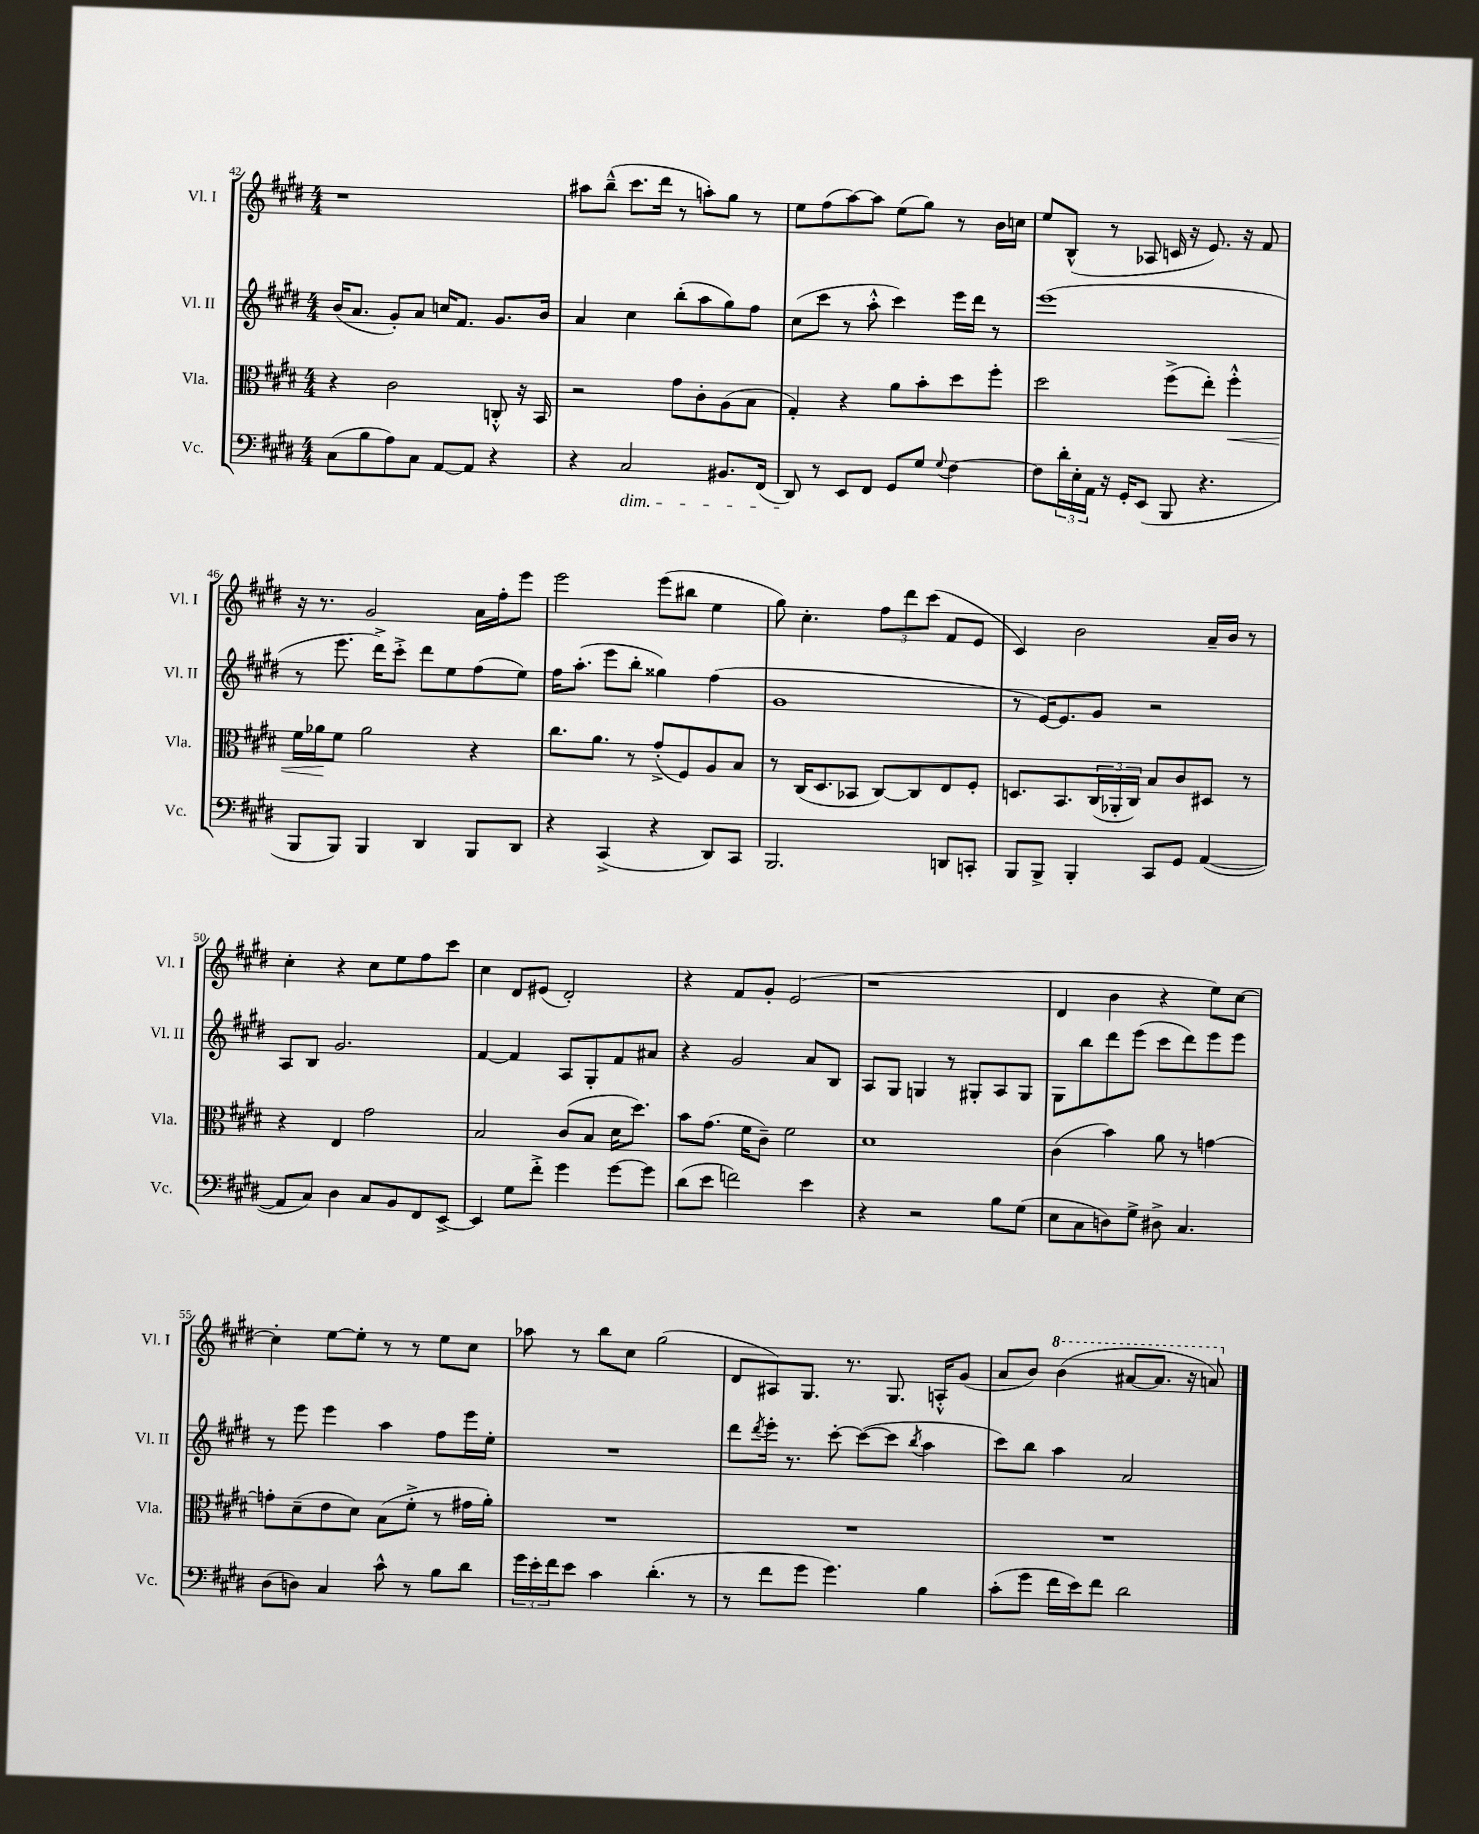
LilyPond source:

<<
\new StaffGroup <<
\new Staff = "s0" \with { instrumentName = "Vl. I" shortInstrumentName = "Vl. I" } {
    \clef treble \key e \major \numericTimeSignature \time 4/4
    r1 |
    ais''8 b''8---^( cis'''8. dis'''16 r8 a''8-.) gis''8 r8 |
    e''8 fis''8( a''8~) a''8 e''8( gis''8) r8 b'16 c''16 |
    e''8 b8-^( r8 aes8 c'16 r16 e'8.) r16 fis'8 |
    r16 r8. gis'2 a'16 fis''16-. e'''8 |
    e'''2 e'''8( bis''8 e''4 |
    gis''8) cis''4.-. \tuplet 3/2 { fis''8 dis'''8 cis'''8( } fis'8 e'8 |
    cis'4) b'2 a'16-- b'16 r8 |
    cis''4-. r4 cis''8 e''8 fis''8 cis'''8 |
    cis''4 dis'8 eis'8( dis'2-.) |
    r4 fis'8 gis'8-. e'2( |
    r1 |
    dis'4 b'4 r4 e''8) cis''8~ |
    cis''4-. e''8~ e''8-. r8 r8 e''8 cis''8 |
    aes''8 r8 b''8 cis''8 gis''2( |
    dis'8 ais8) gis8. r8. gis8. a16-.-^ gis'8( |
    a'8 b'8) \ottava #1 b''4( ais''8~ ais''8. r16 a''8) \ottava #0 \bar "|." |
}
\new Staff = "s1" \with { instrumentName = "Vl. II" shortInstrumentName = "Vl. II" } {
    \clef treble \key e \major \numericTimeSignature \time 4/4
    b'16( a'8. gis'8-.) a'8 c''16 fis'8. gis'8. b'16 |
    a'4 cis''4 b''8-.( a''8 gis''8) fis''8 |
    cis''8( cis'''8 r8 a''8-.-^ cis'''4) e'''16 dis'''16 r8 |
    e'''1( |
    r8 e'''8. dis'''16->) cis'''8-.-> dis'''8 e''8 fis''8( e''8) |
    fis''16 a''8.-.( e'''8 b''8-. gisis''4) fis''4( |
    gis'1 |
    r8 e'16~) e'8. gis'8 r2 |
    a8 b8 gis'2. |
    fis'4~ fis'4 a8 gis8-. fis'8 ais'8 |
    r4 gis'2 a'8 b8 |
    a8 gis8 g4 r8 gis8-. a8 gis8 |
    gis8 b''8 dis'''8 e'''8( cis'''8 dis'''8) e'''8 e'''8 |
    r8 e'''8 e'''4 a''4 fis''8 e'''16 e''16-. |
    R1 |
    dis'''8 \acciaccatura { dis'''8 } e'''16-. r8. cis'''8~-. cis'''8~( cis'''8 \acciaccatura { b''8 } a''4 |
    cis'''8) b''8 a''4 a'2 \bar "|." |
}
\new Staff = "s2" \with { instrumentName = "Vla." shortInstrumentName = "Vla." } {
    \clef alto \key e \major \numericTimeSignature \time 4/4
    r4 cis'2 c8-.-^ r16 b,16 |
    r2 gis'8 cis'8-. a8( b8 |
    gis4-.) r4 a'8 b'8-. dis''8 fis''8-. |
    dis''2 fis''8->( e''8-.) fis''4-.-^\< |
    fis'16 aes'16\! fis'8 aes'2 r4 |
    cis''8. a'8. r8 gis'8-.->( fis8) a8 b8 |
    r8 cis16( dis8. bes,8 cis8~) cis8 e8 fis8-. |
    d8. b,8. \tuplet 3/2 { cis16( aes,16-. cis16) } b8 cis'8 dis8 r8 |
    r4 e4 gis'2 |
    b2 cis'8( b8 dis'16 dis''8.) |
    b'8 gis'8.( fis'16 cis'8--) fis'2 |
    dis'1 |
    cis'4( b'4) a'8 r8 g'4~ |
    g'8-. dis'8--( e'8 dis'8) b8( fis'8-.-> r8 gis'16 a'16-.) |
    R1 |
    R1 |
    R1 \bar "|." |
}
\new Staff = "s3" \with { instrumentName = "Vc." shortInstrumentName = "Vc." } {
    \clef bass \key e \major \numericTimeSignature \time 4/4
    cis8( b8 a8) cis8 a,8~ a,8 r4 |
    r4 cis2\dim bis,8. fis,16( |
    dis,8\!) r8 e,8 fis,8 gis,8 gis8 \appoggiatura { gis8 } fis4~ |
    fis8 \tuplet 3/2 { dis'16-. e16-. a,16 } r16 gis,16-. e,8( b,,8 r4. |
    b,,8 b,,8) b,,4 dis,4 b,,8 dis,8 |
    r4 cis,4->( r4 dis,8) cis,8 |
    b,,2. d,8 c,8-. |
    b,,8 b,,8-> b,,4-. cis,8 gis,8 a,4~( |
    a,8 cis8) dis4 cis8 b,8 fis,8 e,8~-> |
    e,4 gis8 fis'8-.-> gis'4 gis'8~ gis'8 |
    dis'8( e'8 f'2) e'4 |
    r4 r2 b8 gis8( |
    e8 cis8 d8) gis8-> dis8-> cis4. |
    dis8( d8) cis4 cis'8-^ r8 b8 dis'8 |
    \tuplet 3/2 { gis'16 e'16-. fis'16 } e'8 cis'4 dis'4.-.( r8 |
    r8 fis'8 gis'8 gis'4.) b4 |
    cis'8-.( gis'8 fis'16 e'16) fis'8 dis'2 \bar "|." |
}
>>
>>
\layout { \context { \Score currentBarNumber = #42 } }
